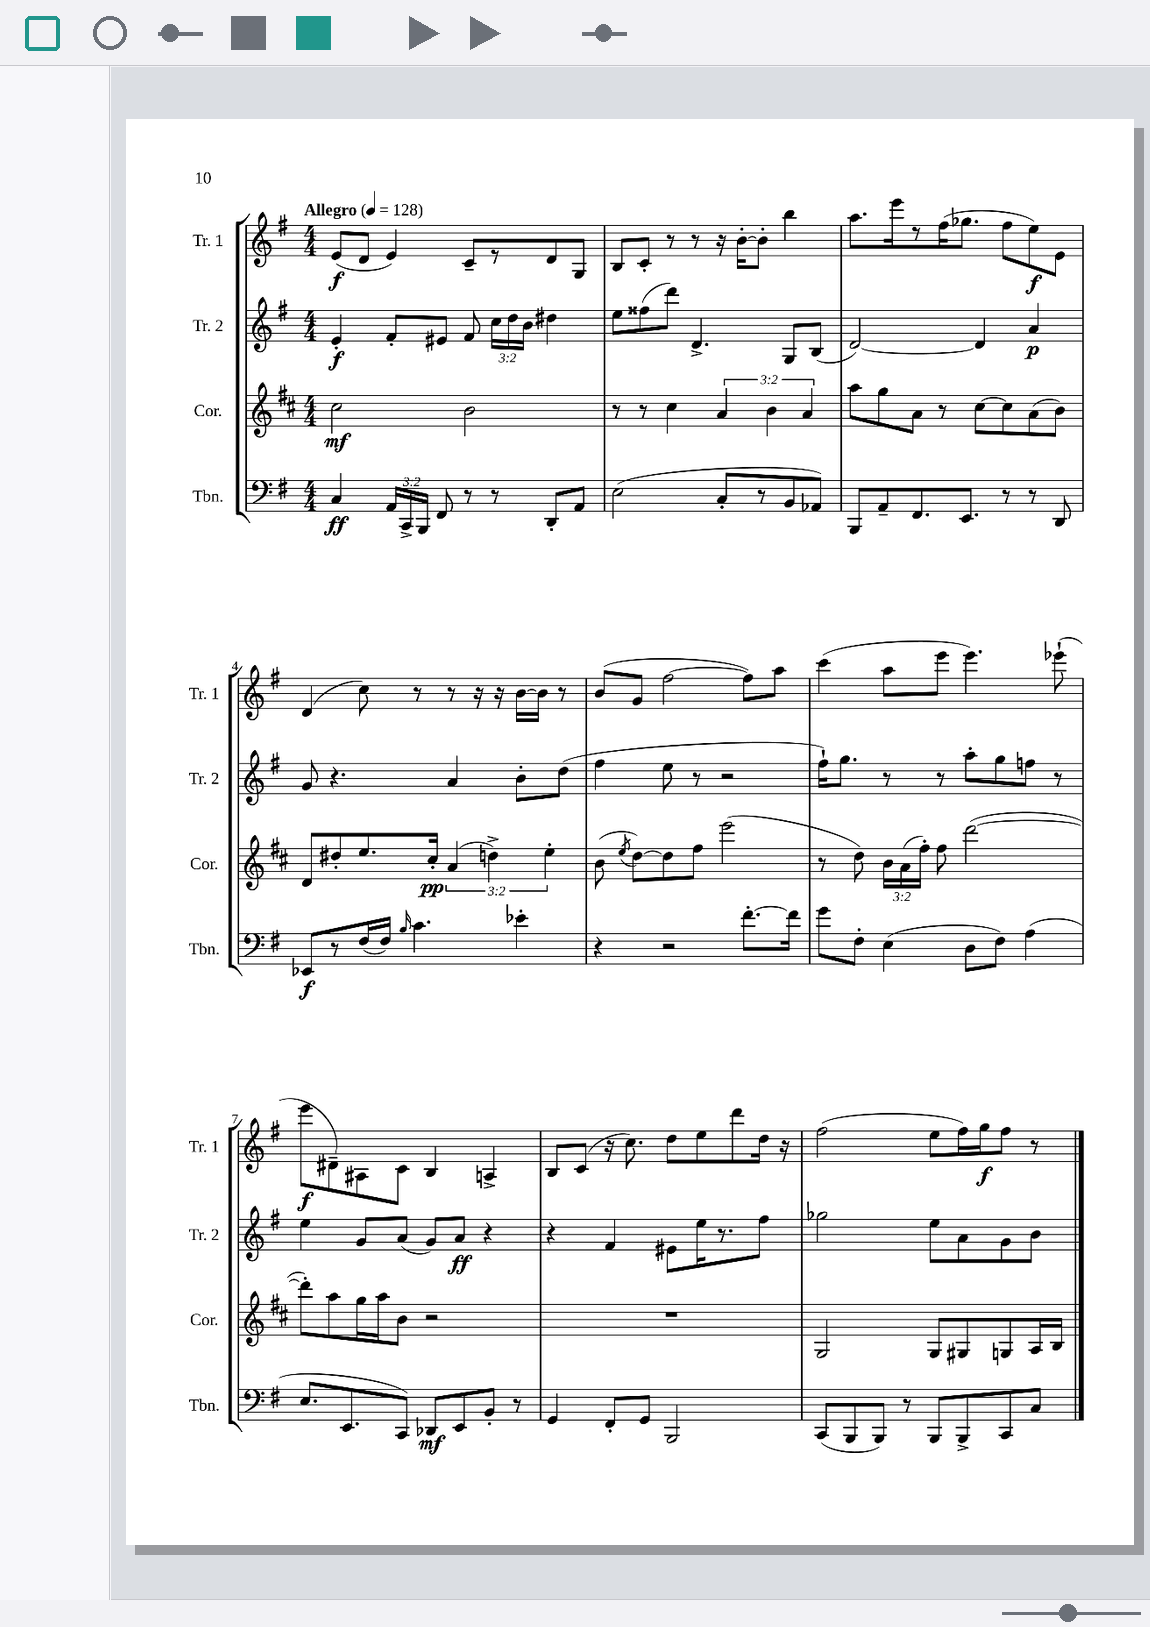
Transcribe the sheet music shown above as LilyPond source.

<<
\new StaffGroup <<
\new Staff = "s0" \with { instrumentName = "Tr. 1" shortInstrumentName = "Tr. 1" } {
    \clef treble \key g \major \numericTimeSignature \time 4/4 \tempo "Allegro" 4 = 128
    \autoBeamOff e'8[\f( d'8] e'4) c'8[-- r8 d'8 g8] |
    b8[ c'8]-. r8 r8 r16 b'16[~-. b'8]-. b''4 |
    a''8.[ e'''16 r8 fis''16( ges''8.] fis''8[ e''8\f) e'8] |
    d'4( c''8) r8 r8 r16 r16 b'16[~ b'16] r8 |
    b'8[( g'8] fis''2~ fis''8[) a''8] |
    c'''4( a''8[ e'''8] e'''4.) ees'''8-!( |
    e'''8[\f dis'8--) ais8 c'8] b4 a4-> |
    b8[ c'8]( r16 c''8.) d''8[ e''8 d'''8 d''16] r16 |
    fis''2( e''8[ fis''16) g''16\f fis''8] r8 \bar "|." |
}
\new Staff = "s1" \with { instrumentName = "Tr. 2" shortInstrumentName = "Tr. 2" } {
    \clef treble \key g \major \numericTimeSignature \time 4/4 \override Staff.TupletNumber.text = #tuplet-number::calc-fraction-text
    \autoBeamOff e'4-.\f fis'8[-. eis'8] fis'8 \tuplet 3/2 { c''16[ d''16 b'16] } dis''4 |
    e''8[ fisis''8( d'''8]) d'4.-> g8[ b8]( |
    d'2~) d'4 a'4\p |
    g'8 r4. a'4 b'8[-. d''8]( |
    fis''4 e''8 r8 r2 |
    fis''16[-!) g''8.] r8 r8 a''8[-. g''8 f''8] r8 |
    e''4 g'8[ a'8]( g'8[) a'8]\ff r4 |
    r4 fis'4 eis'8[ e''16 r8. fis''8] |
    ges''2 e''8[ a'8 g'8 b'8] \bar "|." |
}
\new Staff = "s2" \with { instrumentName = "Cor." shortInstrumentName = "Cor." } {
    \clef treble \key d \major \numericTimeSignature \time 4/4 \override Staff.TupletNumber.text = #tuplet-number::calc-fraction-text
    \autoBeamOff cis''2\mf b'2 |
    r8 r8 cis''4 \tuplet 3/2 { a'4 b'4 a'4 } |
    a''8[ g''8 a'8] r8 cis''8[~ cis''8 a'8( b'8]) |
    d'8[ dis''8-. e''8. cis''16]-.\pp \tuplet 3/2 { a'4( d''4->) e''4-. } |
    b'8( \acciaccatura { e''8 } d''8[~) d''8 fis''8] e'''2( |
    r8 d''8) \tuplet 3/2 { b'16[ a'16( fis''16]-.) } fis''8 d'''2~( |
    d'''8[-.) a''8 g''16 a''16 b'8] r2 |
    R1 |
    g2 g8[ gis8 g8 a16 b16] \bar "|." |
}
\new Staff = "s3" \with { instrumentName = "Tbn." shortInstrumentName = "Tbn." } {
    \clef bass \key g \major \numericTimeSignature \time 4/4 \override Staff.TupletNumber.text = #tuplet-number::calc-fraction-text
    \autoBeamOff c4\ff \tuplet 3/2 { a,16[ c,16-> b,,16] } fis,8 r8 r8 d,8[-. a,8] |
    e2( c8[-. r8 b,8 aes,8]) |
    b,,8[ a,8-- fis,8. e,8.] r8 r8 d,8 |
    ees,8[\f r8 fis16( fis16]) \grace { b16 } c'4. ees'4-. |
    r4 r2 fis'8.[~-. fis'16] |
    g'8[ fis8]-. e4( d8[ fis8]) a4( |
    e8.[ e,8. c,8]) des,8[\mf e,8 b,8]-. r8 |
    g,4 fis,8[-. g,8] b,,2 |
    c,8[( b,,8 b,,8]) r8 b,,8[ b,,8-> c,8 c8] \bar "|." |
}
>>
>>
